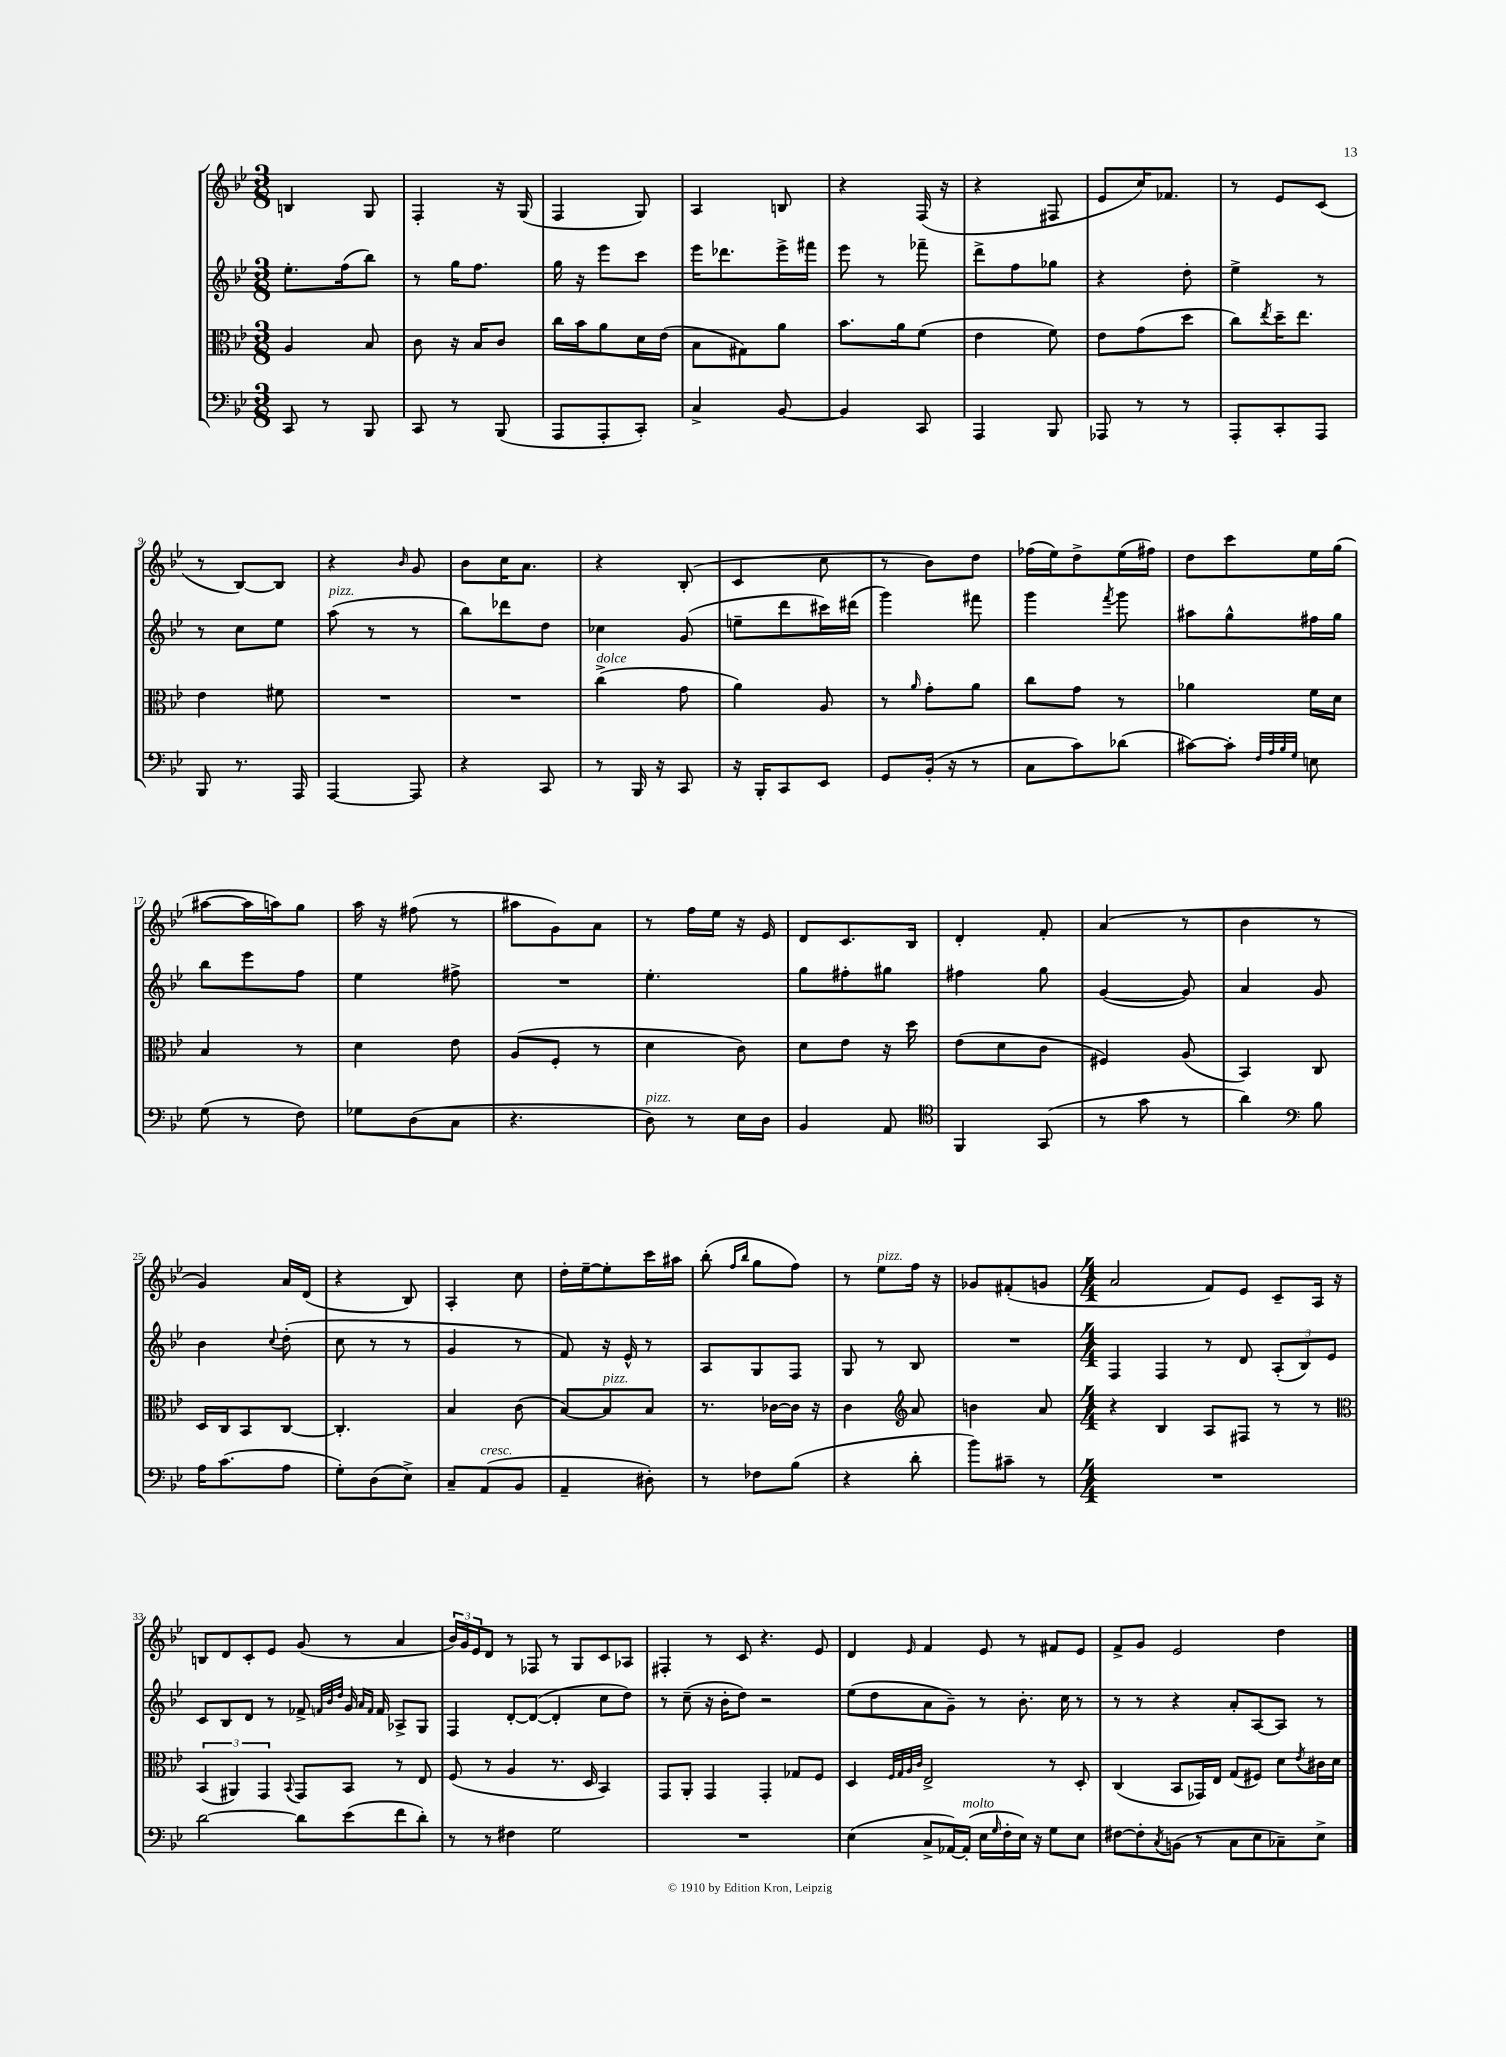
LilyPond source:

<<
\new StaffGroup <<
\new Staff = "s0" {
    \clef treble \key bes \major \numericTimeSignature \time 3/8
    b4 g8 |
    f4-. r16 g16( |
    f4 g8) |
    a4 b8 |
    r4 f16( r16 |
    r4 fis8 |
    ees'8 c''16) fes'8. |
    r8 ees'8 c'8( |
    r8 bes8~) bes8 |
    r4 \grace { bes'16 } g'8 |
    bes'8 c''16 a'8. |
    r4 bes8-.( |
    c'4 c''8 |
    r8 bes'8) d''8 |
    fes''16( ees''16) d''8-> ees''16( fis''16) |
    d''8 c'''8 ees''16 g''16( |
    ais''8~ ais''16 a''16) g''8 |
    a''16 r16 fis''8( r8 |
    ais''8 g'8) a'8 |
    r8 f''16 ees''16 r16 ees'16 |
    d'8 c'8. bes16 |
    d'4-. f'8-. |
    a'4( r8 |
    bes'4 r8 |
    g'4) a'16 d'16( |
    r4 bes8) |
    a4-. c''8 |
    d''16-. ees''16~-- ees''8-. c'''16 ais''16 |
    bes''8-.( \grace { f''16 bes''16 } g''8 f''8) |
    r8 ees''8^\markup { \italic "pizz." } f''16 r16 |
    ges'8 fis'8-.( g'8 |
    \numericTimeSignature \time 4/4 a'2 f'8) ees'8 c'8-- a16 r16 |
    b8 d'8 c'8-. ees'8 g'8( r8 a'4 |
    \tuplet 3/2 { bes'16) g'16 ees'16 } d'8 r8 fes8 r8 g8 c'8 aes8 |
    fis4-. r8 c'8 r4. ees'8 |
    d'4 \grace { ees'16 } f'4 ees'8 r8 fis'8 ees'8 |
    f'8-> g'8 ees'2 d''4 \bar "|." |
}
\new Staff = "s1" {
    \clef treble \key bes \major \numericTimeSignature \time 3/8
    ees''8.-. f''16( bes''8) |
    r8 g''16 f''8. |
    g''16 r16 ees'''8 c'''8 |
    ees'''16 des'''8. ees'''16-> fis'''16 |
    ees'''8 r8 fes'''8-- |
    d'''8-> f''8 ges''8 |
    r4 d''8-. |
    ees''4-> r8 |
    r8 c''8 ees''8 |
    a''8^\markup { \italic "pizz." }( r8 r8 |
    bes''8) des'''8 d''8 |
    ces''4 g'8( |
    e''8-- d'''8 cis'''16) dis'''16( |
    g'''4) fis'''8 |
    g'''4 \acciaccatura { f'''8 } g'''8 |
    ais''8 g''8-^ fis''16 g''16 |
    bes''8 ees'''8 f''8 |
    ees''4 fis''8-> |
    R4. |
    ees''4.-. |
    g''8 fis''8-. gis''8 |
    fis''4 g''8 |
    g'4~( g'8) |
    a'4 g'8 |
    bes'4 \appoggiatura { c''8 } d''8-.( |
    c''8 r8 r8 |
    g'4 r8 |
    f'8) r16 ees'16-^ r8 |
    a8 g8 f8 |
    g8 r8 bes8 |
    R4. |
    \numericTimeSignature \time 4/4 f4 f4 r8 d'8 \tuplet 3/2 { a8-.( bes8) ees'8 } |
    c'8 bes8 d'8 r8 fes'8-> \grace { f'32 bes'32 d''32 } g'16 \grace { a'16 f'16 } f'16 aes8-> g8 |
    f4 d'8~-. d'8~( d'4-. c''8 d''8) |
    r8 c''8--( r16 bes'16-. d''8) r2 |
    ees''8( d''8 a'8 g'8--) r8 bes'8.-. c''16 r8 |
    r8 r8 r4 a'8-. a8~ a8 r8 \bar "|." |
}
\new Staff = "s2" {
    \clef alto \key bes \major \numericTimeSignature \time 3/8
    a4 bes8 |
    c'8 r16 bes16 c'8 |
    c''16 bes'16 a'8 d'16 ees'16( |
    bes8 gis8) a'8 |
    bes'8. a'16 f'8( |
    ees'4 f'8) |
    ees'8 g'8( d''8 |
    c''8) \acciaccatura { ees''8 } d''16-- ees''8. |
    ees'4 fis'8 |
    R4. |
    R4. |
    c''4->^\markup { \italic "dolce" }( g'8 |
    a'4) a8 |
    r8 \grace { a'16 } g'8-. a'8 |
    c''8 g'8 r8 |
    aes'4 f'16 d'16 |
    bes4 r8 |
    d'4 ees'8 |
    a8( f8-. r8 |
    d'4 c'8) |
    d'8 ees'8 r16 d''16 |
    ees'8( d'8 c'8 |
    fis4) a8( |
    bes,4) c8 |
    d16 c16 bes,8 c8~ |
    c4.-. |
    bes4 c'8( |
    bes8~) bes8^\markup { \italic "pizz." } bes8 |
    r8. ces'16~ ces'16 r16 |
    c'4 \clef treble a'8 |
    b'4 a'8 |
    \numericTimeSignature \time 4/4 r4 bes4 a8 fis8 r8 r8 |
    \clef alto \tuplet 3/2 { bes,4( ais,4) g,4 } \appoggiatura { bes,8 } g,8 bes,8 r8 ees8 |
    f8( r8 a4 r8. d16 bes,4) |
    g,8 a,8-. g,4 g,4-. ges8 f8 |
    d4 \grace { f32 g32 a32 c'32 } ees2-> r8 d8-. |
    c4( bes,8 ges,16) ees16 g8( fis8) d'8 \acciaccatura { ees'8 } cis'16 d'16 \bar "|." |
}
\new Staff = "s3" {
    \clef bass \key bes \major \numericTimeSignature \time 3/8
    c,8 r8 bes,,8 |
    c,8 r8 bes,,8( |
    a,,8 a,,8-. c,8-.) |
    c4-> bes,8~ |
    bes,4 c,8 |
    a,,4 bes,,8 |
    aes,,8 r8 r8 |
    a,,8-. c,8-. a,,8 |
    bes,,8 r8. a,,16 |
    a,,4~ a,,8 |
    r4 c,8 |
    r8 bes,,16 r16 c,8 |
    r16 bes,,16-. c,8 ees,8 |
    g,8 bes,16-.( r16 r8 |
    c8 c'8) des'8( |
    cis'8~) cis'8-. \grace { f32 a32 bes32 g32 } e8 |
    g8( r8 f8) |
    ges8 d8( c8 |
    r4. |
    d8^\markup { \italic "pizz." }) r8 ees16 d16 |
    bes,4 a,8 |
    \clef tenor f,4 g,8( |
    r8 g'8 r8 |
    a'4) \clef bass bes8 |
    a16 c'8.( a8 |
    g8-.) d8( ees8->) |
    c8-- a,8^\markup { \italic "cresc." }( bes,8 |
    a,4-- dis8-.) |
    r8 fes8 bes8( |
    r4 d'8-. |
    bes'8) cis'8-- r8 |
    \numericTimeSignature \time 4/4 R1 |
    d'2~ d'8 ees'8( f'8 d'8-.) |
    r8 r8 fis4 g2 |
    R1 |
    ees4( c8-> aes,16~) aes,16-.^\markup { \italic "molto" }( ees16 \grace { g16 } f16-. ees16) r16 g8 ees8 |
    fis8~ fis8-. \acciaccatura { c8 } b,8( r8 c8 ees8 ces8--) ees8-> \bar "|." |
}
>>
>>
